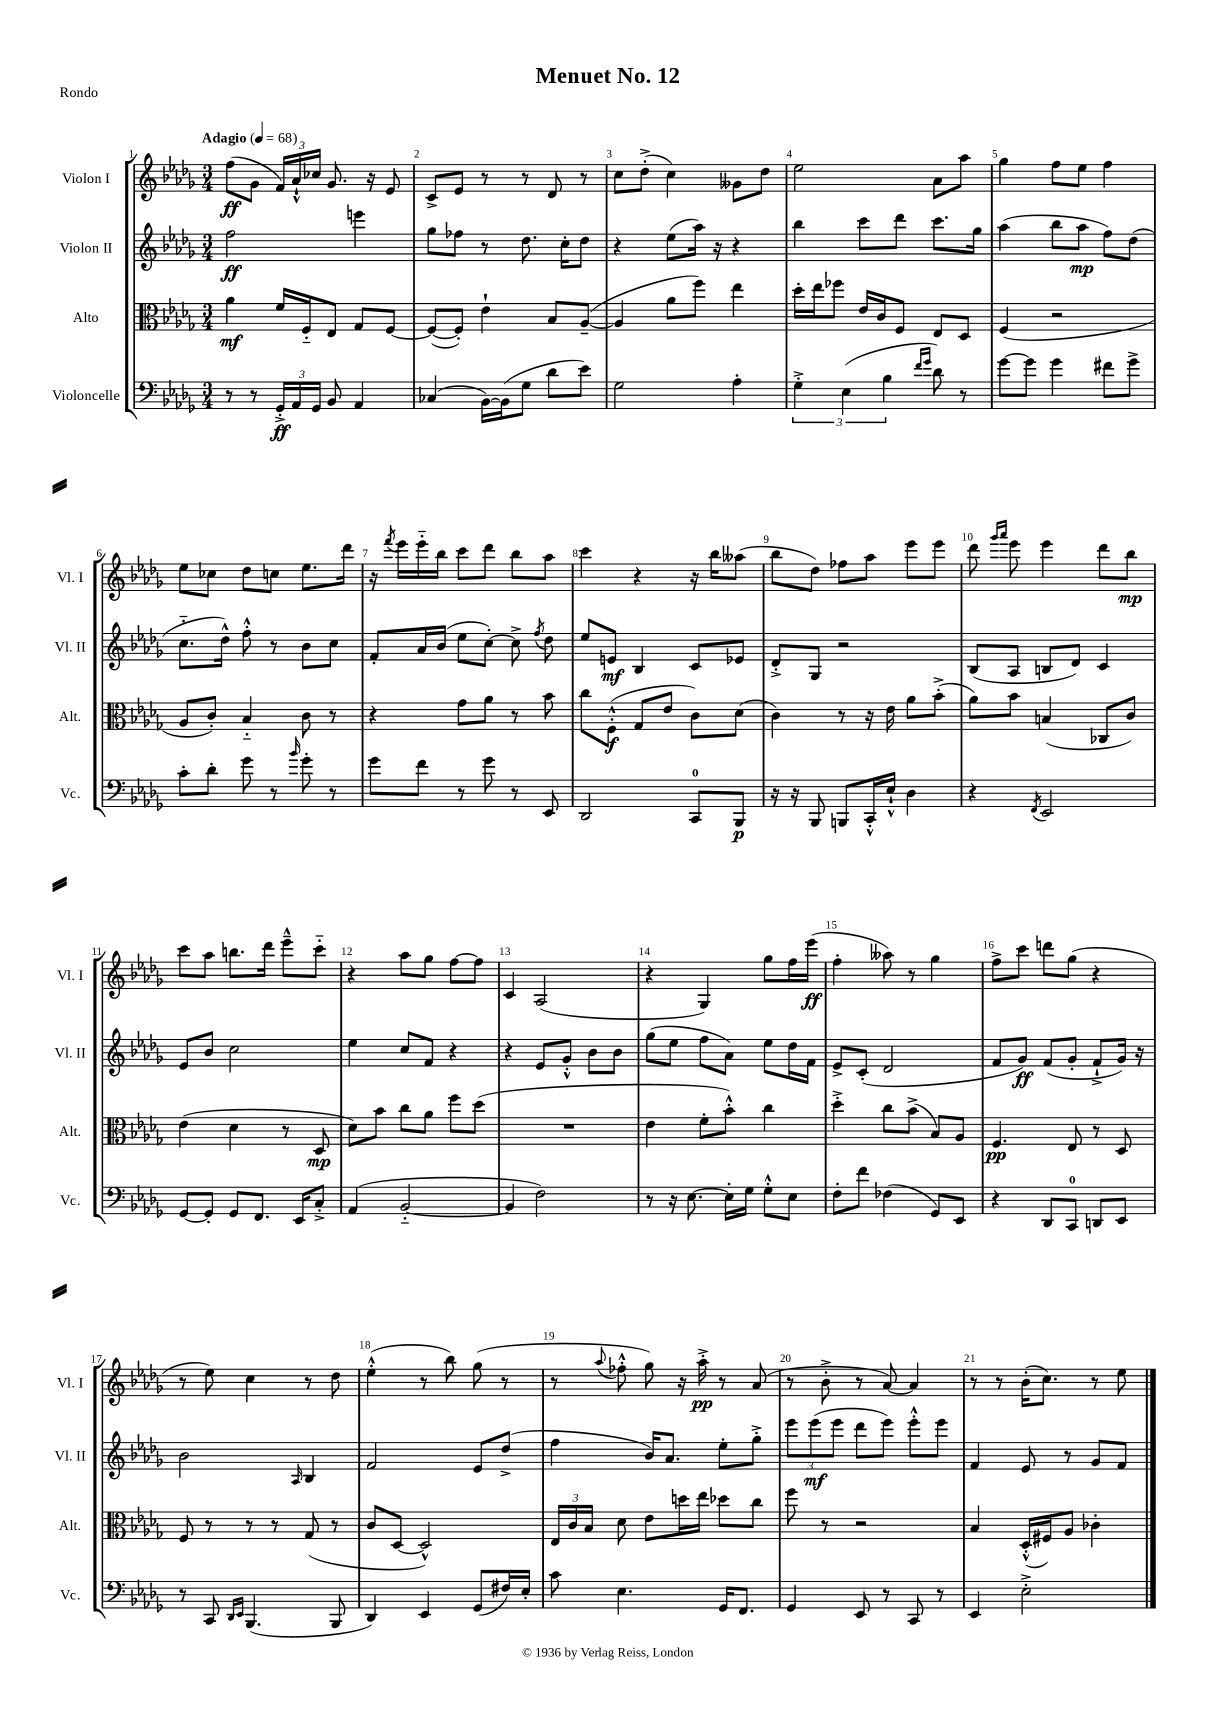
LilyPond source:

\header { title = "Menuet No. 12" piece = "Rondo" }
<<
\new StaffGroup <<
\new Staff = "s0" \with { instrumentName = "Violon I" shortInstrumentName = "Vl. I" } {
    \clef treble \key des \major \numericTimeSignature \time 3/4 \tempo "Adagio" 4 = 68
    \autoBeamOff f''8[\ff( ges'8] \tuplet 3/2 { f'16[) aes'16-!-^ ces''16] } ges'8. r16 ees'8 |
    c'8[-> ees'8] r8 r8 des'8 r8 |
    c''8[ des''8]-.->( c''4) geses'8[ des''8] |
    ees''2 aes'8[ aes''8] |
    ges''4 f''8[ ees''8] f''4 |
    ees''8[ ces''8] des''8[ c''8] ees''8.[ des'''16] |
    r16 \acciaccatura { f'''8 } ees'''16[ ees'''16-_ bes''16] c'''8[ des'''8] bes''8[ aes''8] |
    c'''4 r4 r16 bes''16[ aeses''8]( |
    bes''8[ des''8]) fes''8[ aes''8] ees'''8[ ees'''8] |
    des'''8 \grace { ges'''16[ aes'''16] } ees'''8 ees'''4 des'''8[ bes''8]\mp |
    c'''8[ aes''8] b''8.[ des'''16] ees'''8[---^ c'''8]-_ |
    r4 aes''8[ ges''8] f''8[~ f''8] |
    c'4 aes2( |
    r4 ges4) ges''8[ f''16 ees'''16]\ff( |
    f''4-. aeses''8) r8 ges''4 |
    f''8[-> c'''8] d'''8[ ges''8]( r4 |
    r8 ees''8) c''4 r8 des''8 |
    ees''4-.-^( r8 bes''8) ges''8( r8 |
    r8 \appoggiatura { aes''8 } fes''8-.-^ ges''8) r16 aes''16-.->\pp r8 aes'8( |
    r8 bes'8-.-> r8 aes'8~) aes'4 |
    r8 r8 bes'16[-.( c''8.]) r8 ees''8 \bar "|." |
}
\new Staff = "s1" \with { instrumentName = "Violon II" shortInstrumentName = "Vl. II" } {
    \clef treble \key des \major \numericTimeSignature \time 3/4
    \autoBeamOff f''2\ff e'''4 |
    ges''8[ fes''8] r8 des''8. c''16[-. des''8] |
    r4 ees''8[( aes''16]) r16 r4 |
    bes''4 c'''8[ des'''8] c'''8.[ ges''16] |
    aes''4( bes''8[ aes''8]\mp f''8[) des''8]( |
    c''8.[-_ des''16]-^) f''8-.-^ r8 bes'8[ c''8] |
    f'8[-. aes'16 bes'16]( ees''8[ c''8]~-.) c''8-> \acciaccatura { f''8 } des''8 |
    ees''8[ e'8]\mf bes4 c'8[ ees'8] |
    des'8[-.-> ges8] r2 |
    bes8[( aes8] b8[ des'8]) c'4 |
    ees'8[ bes'8] c''2 |
    ees''4 c''8[ f'8] r4 |
    r4 ees'8[ ges'8]-.-^ bes'8[ bes'8] |
    ges''8[( ees''8] f''8[ aes'8]) ees''8[ des''16 f'16] |
    ees'8[-> c'8]-.( des'2 |
    f'8[ ges'8]\ff) f'8[( ges'8]-. f'8[-!-> ges'16]) r16 |
    bes'2 \grace { aes16 } bes4 |
    f'2 ees'8[ des''8]->( |
    f''4 bes'16[) aes'8.] ees''8[-. ges''8]-.-> |
    \tuplet 3/2 { ees'''8[ ees'''8\mf( ees'''8] } des'''8[ ees'''8]) ees'''8[-.-^ ees'''8] |
    f'4 ees'8 r8 ges'8[ f'8] \bar "|." |
}
\new Staff = "s2" \with { instrumentName = "Alto" shortInstrumentName = "Alt." } {
    \clef alto \key des \major \numericTimeSignature \time 3/4
    \autoBeamOff aes'4\mf f'16[ f16-_ ees8] ges8[ f8]~ |
    f8[~( f8]-.) ees'4-! bes8[ aes8]~--( |
    aes4 aes'8[ f''8]) ees''4 |
    des''16[-. ees''16 fes''8] ees'16[ c'16 f8] ees8[ des8] |
    f4( r2 |
    aes8[ c'8]-.) bes4-_ c'8 r8 |
    r4 ges'8[ aes'8] r8 bes'8 |
    c''8[ f8]-.-^\f( ges8[ ees'8] c'8[) des'8]( |
    c'4) r8 r16 ees'16 aes'8[ bes'8]-.->( |
    aes'8[) bes'8] b4( ces8[ c'8]) |
    ees'4( des'4 r8 des8\mp |
    des'8[) bes'8] c''8[ aes'8] f''8[ des''8]( |
    R2. |
    ees'4 f'8[-. bes'8]-.-^) c''4 |
    des''4-.-> c''8[ bes'8]->( bes8[) aes8] |
    f4.\pp ees8 r8 des8 |
    f8 r8 r8 r8 ges8( r8 |
    c'8[ des8]~ des2-^) |
    \tuplet 3/2 { ees16[ c'16 bes16] } des'8 ees'8[ d''16 ees''16] des''8[ c''8] |
    f''8 r8 r2 |
    bes4 des16[-.-^( fis16) aes8] ces'4-. \bar "|." |
}
\new Staff = "s3" \with { instrumentName = "Violoncelle" shortInstrumentName = "Vc." } {
    \clef bass \key des \major \numericTimeSignature \time 3/4
    \autoBeamOff r8 r8 \tuplet 3/2 { ges,16[-.->\ff aes,16 ges,16] } bes,8 aes,4 |
    ces4( bes,16[~) bes,16( ges8] des'8[ ees'8]) |
    ges2 aes4-. |
    \tuplet 3/2 { ges4-.-> ees4( bes4 } \grace { f'16[ ges'16] } des'8) r8 |
    ges'8[~ ges'8] ges'4 fis'8[ ges'8]-> |
    c'8[-. des'8]-. ges'8 r8 \grace { bes'16 } ges'8-. r8 |
    ges'8[ f'8] r8 ges'8 r8 ees,8 |
    des,2 c,8[-0 bes,,8]\p |
    r16 r16 bes,,8 b,,8[ c,16-.-^ ees16]-!-^ des4 |
    r4 \acciaccatura { f,8 } ees,2 |
    ges,8[~ ges,8]-. ges,8[ f,8.] ees,16[ c8]-.-> |
    aes,4( bes,2~-_ |
    bes,4 f2) |
    r8 r16 ees8.~ ees16[-. ges16] ges8[-.-^ ees8] |
    f8[-. f'8] fes4( ges,8[) ees,8] |
    r4 des,8[ c,8]-0 d,8[ ees,8] |
    r8 c,8 \grace { des,16[ ees,16] } bes,,4.( bes,,8 |
    des,4) ees,4 ges,8[( fis16) ees16]-. |
    c'8 ees4. ges,16[ f,8.] |
    ges,4 ees,8 r8 c,8 r8 |
    ees,4 ees2-.-> \bar "|." |
}
>>
>>
\layout { \context { \Score \override BarNumber.break-visibility = ##(#f #t #t) barNumberVisibility = #all-bar-numbers-visible } }
